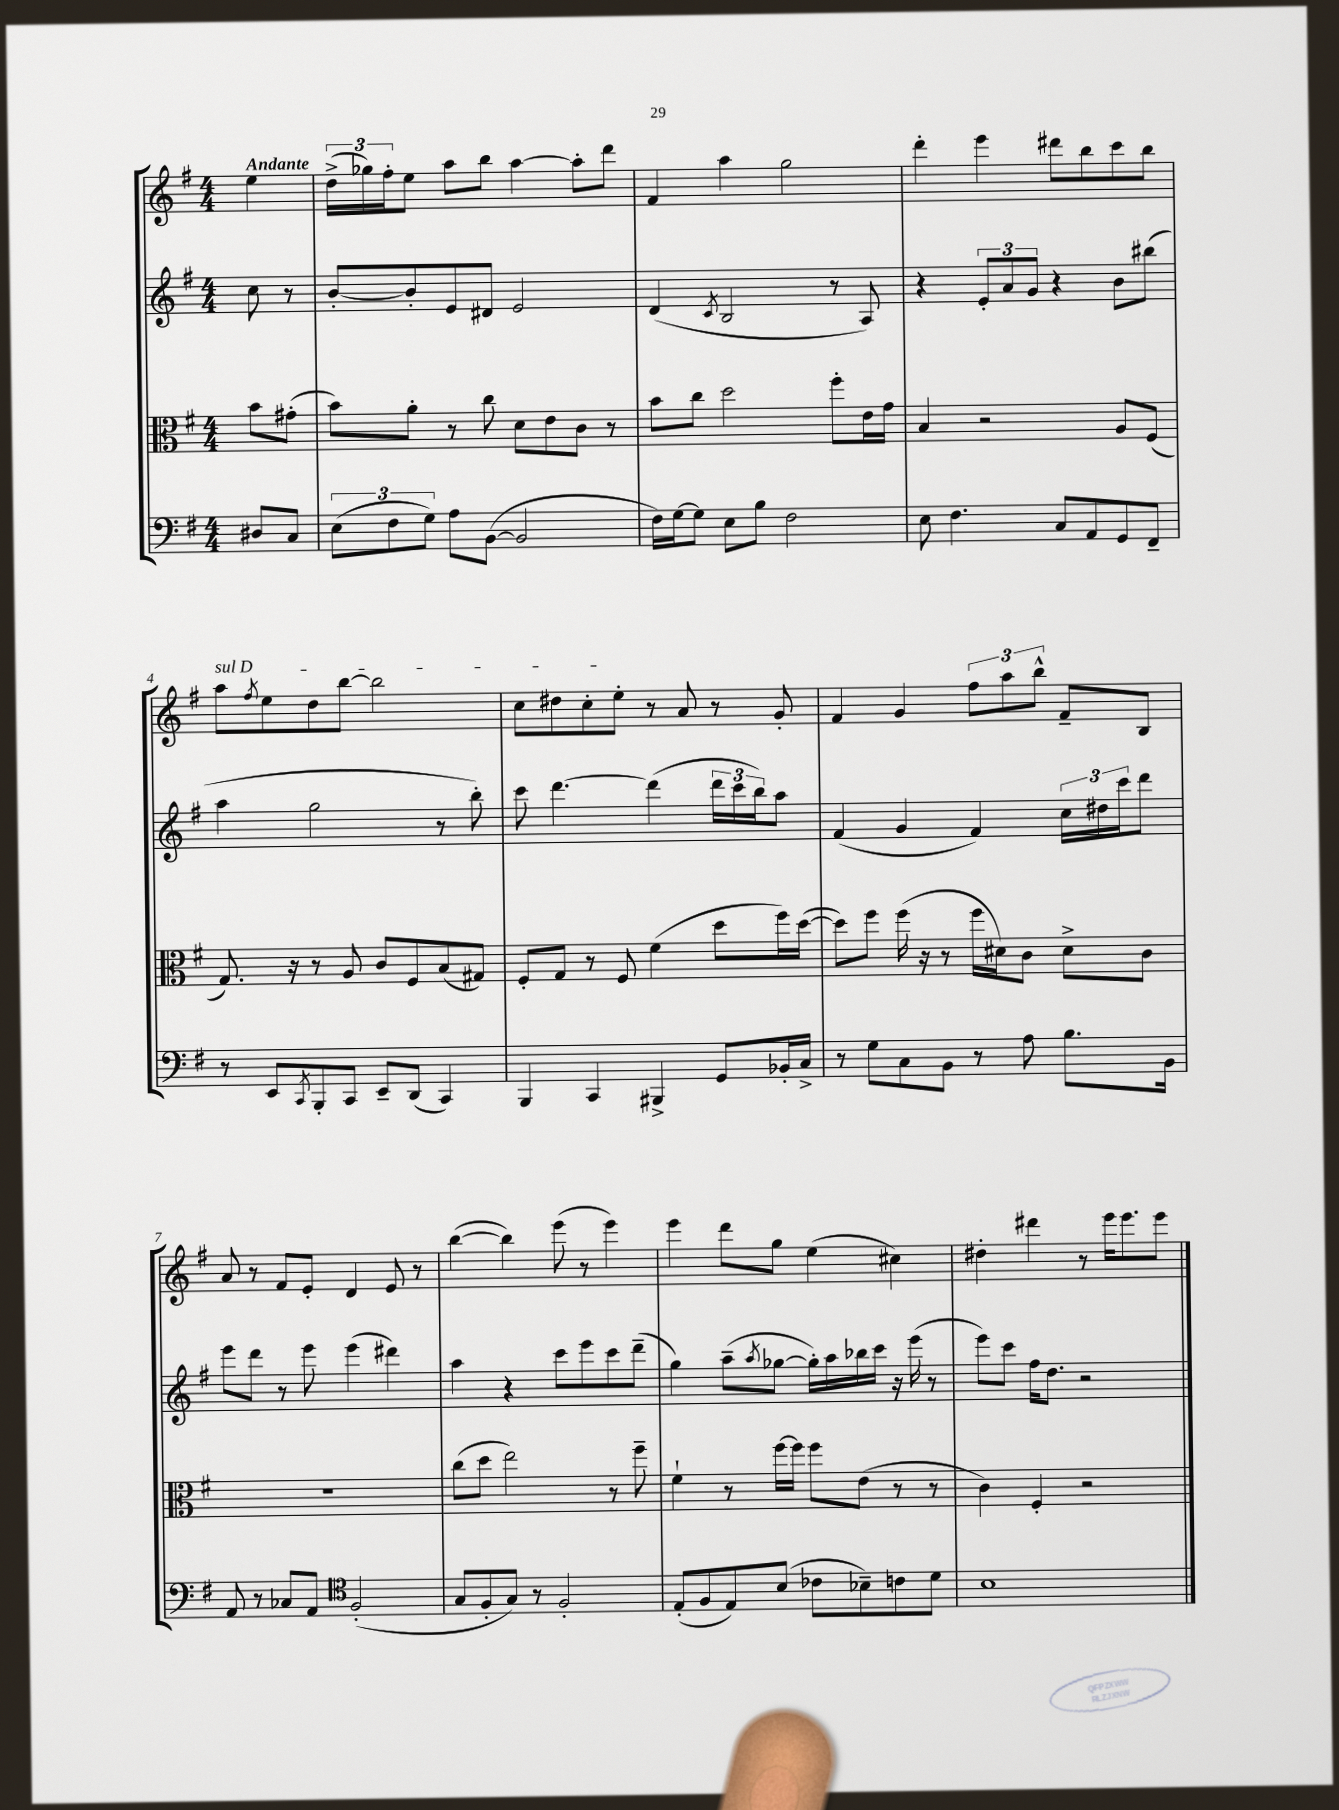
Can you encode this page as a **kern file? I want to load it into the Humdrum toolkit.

**kern	**kern	**kern	**kern
*part4	*part3	*part2	*part1
*staff4	*staff3	*staff2	*staff1
*clefF4	*clefC3	*clefG2	*clefG2
*k[f#]	*k[f#]	*k[f#]	*k[f#]
*M4/4	*M4/4	*M4/4	*M4/4
=	=	=	=
!	!	!	!LO:TX:a:B:t=Andante
8D#X/L	8b\L	8cc\	4ee\
8C/J	(8g#X'\J	8r	.
=1	=1	=1	=1
(12E\L	8b\L)	[8b'/L	(24dd^\LL
.	.	.	24gg-X\)
12F#\	.	.	24ff#'\J
.	8a'\J	8b'/]	8ee\J
12G\J)	.	.	.
8A\L	8r	8e/	8aa\L
([8BB\J	8cc\	8d#X/J	8bb\J
2BB/]	8d\L	2e/	[4aa\
.	8e\	.	.
.	8c\J	.	8aa'\L]
.	8r	.	8ddd\J
=2	=2	=2	=2
16F#\LL)	8b\L	(4d/	4f#/
[16G\J	.	.	.
8G\J]	8cc\J	.	.
.	.	8qc/	.
8E\L	2dd\	2B/	4aa\
8B\J	.	.	.
2F#\	.	.	2gg\
.	8ff#'\L	8r	.
.	16e\L	8A/)	.
.	16g\JJ	.	.
=3	=3	=3	=3
8E\	4B/	4r	4ddd'\
4.F#\	.	.	.
.	2r	12e'/L	4eee\
.	.	12a/	.
.	.	12g/J	.
8C/L	.	4r	8ddd#X\L
8AA/	.	.	8bb\
8GG/	8A/L	8b\L	8ccc\
8FF#~/J	(8F#/J	(8bb#X\J	8bb\J
!!LO:LB:g=z
=4	=4	=4	=4
!	!	!	!LO:TX:a:i:t=sul D
8r	8.G/)	4aa\	8aa\L
.	.	.	8qff#/
8EE/L	.	.	8ee\
.	16r	.	.
8qCC/	.	.	.
8BBB'/	8r	2gg\	8dd\
8CC/J	8A/	.	[8bb\J
8EE~/L	8c/L	.	2bb\]
(8DD/J	8F#/	.	.
4CC/)	(8B/	8r	.
.	8G#X/J)	8bb'\)	.
=5	=5	=5	=5
4BBB/	8F#'/L	8ccc\	8cc\L
.	8G/J	[4.ddd\	8dd#X\
4CC/	8r	.	8cc'\
.	8F#/	.	8ee'\J
4BBB#X^/	(4f#\	(4ddd\]	8r
.	.	.	8a/
8GG/L	8dd\L	24ddd\LL	8r
.	.	24ccc\	.
.	.	24bb\J)	.
16BB-X'/L	16ff#\L)	8aa\J	8g'/
16C^/JJ	([16dd\JJ	.	.
=6	=6	=6	=6
8r	8dd\L])	(4f#/	4f#/
8G\L	8ff#\J	.	.
8C\	(16ff#\	4g/	4g/
.	16r	.	.
8BB\J	8r	.	.
8r	16ff#\LL	4f#/)	12ff#\L
.	16d#X\J)	.	.
.	.	.	12aa\
8A\	8c\J	.	.
.	.	.	12bb^^\J
8.B\L	8d#^\L	24cc\LL	8f#~/L
.	.	24dd#X\	.
.	.	24ccc\J	.
.	8c\J	8ddd\J	8B/J
16BB\Jk	.	.	.
!!LO:LB:g=z
=7	=7	=7	=7
8AA/	1r	8eee\L	8a/
8r	.	8ddd\J	8r
8C-X/L	.	8r	8f#/L
8AA/J	.	8eee\	8e'/J
*clefC4	*	*	*
(2F#'/	.	(4eee\	4d/
.	.	4ddd#X\)	8e/
.	.	.	8r
=8	=8	=8	=8
8G/L	(8cc\L	4aa\	([4bb\
8F#'/	8dd\J	.	.
8G/J)	2ee\)	4r	4bb\])
8r	.	.	.
2F#'/	.	8ccc\L	(8eee\
.	.	8eee\	8r
.	8r	8ccc\	4eee\)
.	8ff#~\	(8ddd~\J	.
=9	=9	=9	=9
(8E'/L	4f#`\	4gg\)	4eee\
8F#/	.	.	.
8E/)	8r	(8aa~\L	8ddd\L
.	.	8qaa/	.
(8B/J	[16ff#\LL	[8gg-X\J	8gg\J
.	16ff#\JJ]	.	.
8c-X\L	8ff#\L	16gg-'\LL])	(4ee\
.	.	16aa\	.
8B-X~\)	(8e\J	16bb-X\	.
.	.	16ccc\JJ	.
8cn\	8r	16r	4cc#X\)
.	.	(16eee\	.
8d\J	8r	8r	.
=10	=10	=10	=10
1B	4c\)	8eee\L)	4dd#X'\
.	.	8ccc\J	.
.	4F#'/	16ff#\KL	4ddd#X\
.	.	8.dd\J	.
.	2r	2r	8r
.	.	.	16eee\KL
.	.	.	8.eee\
.	.	.	8eee\J
==	==	==	==
*-	*-	*-	*-
